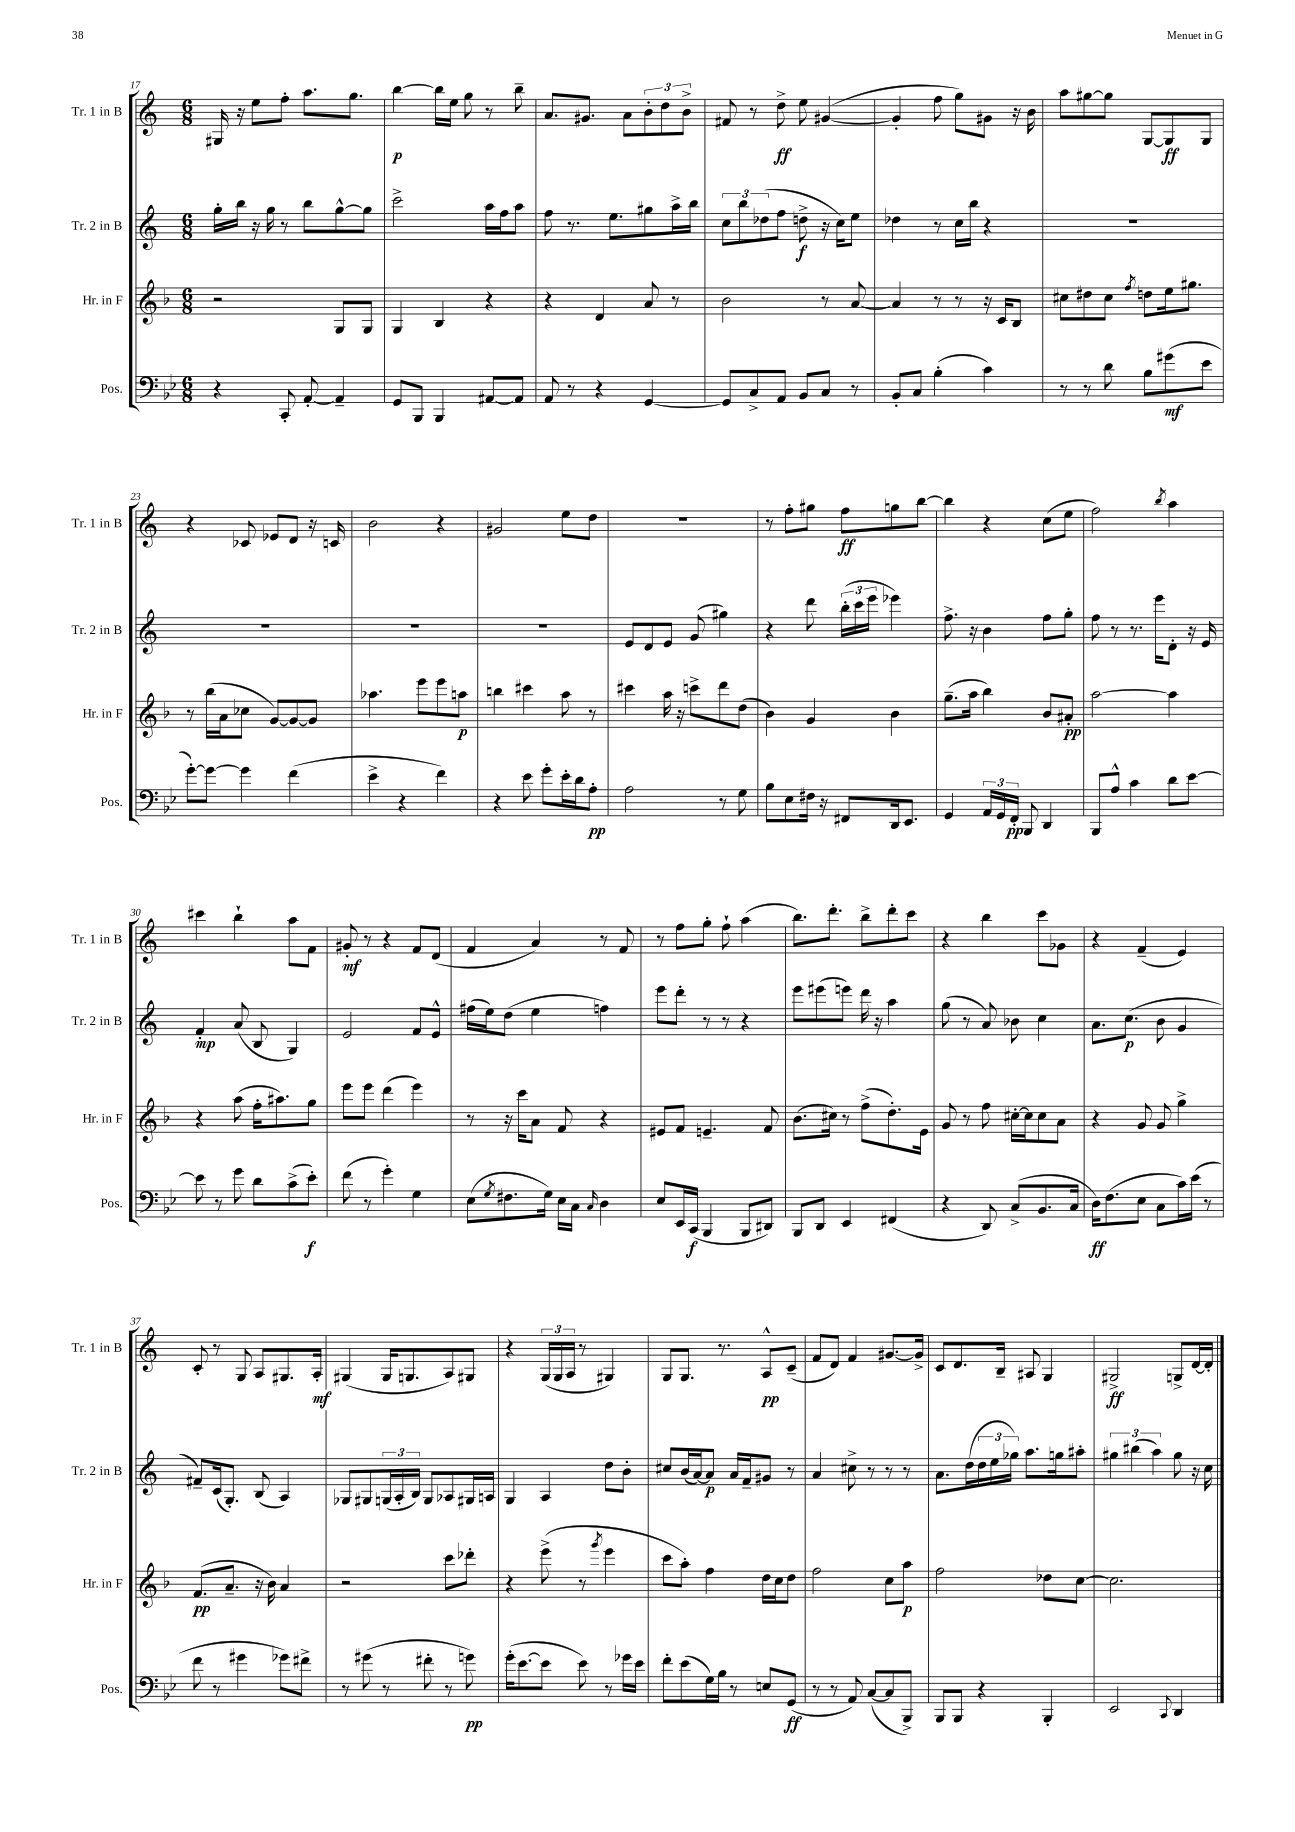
<<
\new StaffGroup <<
\new Staff = "s0" \with { instrumentName = "Tr. 1 in B" shortInstrumentName = "Tr. 1 in B" } {
    \clef treble \key c \major \numericTimeSignature \time 6/8
    gis16 r16 e''8 f''8-. a''8. g''8. |
    b''4~\p b''16 e''16 g''8 r8 b''8-- |
    a'8. gis'8. a'8 \tuplet 3/2 { b'8-. d''8 b'8-> } |
    fis'8 r8 d''8->\ff e''8 gis'4~( |
    gis'4-. f''8 g''8) gis'8 r16 b'16 |
    a''8 gis''8~ gis''8 g8~ g8\ff g8 |
    r4 ces'8 ees'8 d'8 r16 c'16 |
    b'2 r4 |
    gis'2 e''8 d''8 |
    r2. |
    r8 f''8-. gis''8 f''8\ff g''8 b''8~ |
    b''4 r4 c''8( e''8 |
    f''2) \acciaccatura { b''8 } a''4 |
    cis'''4 b''4-! a''8 f'8 |
    gis'8-.\mf r8 r4 f'8 d'8( |
    f'4 a'4) r8 f'8 |
    r8 f''8 g''8-. f''8-! a''4( |
    b''8.) d'''8.-. b''8-> d'''8-. c'''8 |
    r4 b''4 c'''8 ges'8 |
    r4 f'4--( e'4) |
    c'8-. r8 g8 a8 gis8. a16-.\mf |
    gis4( gis16 g8. a8) gis8 |
    r4 \tuplet 3/2 { g16( g16 a16 } r8 gis4) |
    g8 g8. r8. a8-^\pp c'8--( |
    f'8 d'8) f'4 gis'8.~ gis'16-> |
    c'8 d'8. b16-- ais8 g4 |
    gis2->\ff g8-> d'16~ d'16-. \bar "|." |
}
\new Staff = "s1" \with { instrumentName = "Tr. 2 in B" shortInstrumentName = "Tr. 2 in B" } {
    \clef treble \key c \major \numericTimeSignature \time 6/8
    g''16-. b''16 r16 g''16 r8 b''8 g''8~-^ g''8 |
    c'''2-> a''16 f''16 a''8 |
    f''8 r8. e''8. gis''8 a''16-> b''16 |
    \tuplet 3/2 { c''8 b''8 des''8( } f''8 d''8->\f r16 c''16) e''8 |
    des''4 r8 c''16 b''16 r4 |
    R2. |
    R2. |
    R2. |
    R2. |
    e'8 d'8 e'8 g'8( gis''4) |
    r4 d'''8 \tuplet 3/2 { b''16-.( c'''16 e'''16 } ees'''4) |
    f''8.-> r16 b'4 f''8 g''8-. |
    f''8 r8 r8. e'''16 d'8-. r16 e'16 |
    f'4-.\mp a'8( b8 g4) |
    e'2 f'8 e'8-^ |
    fis''16( e''16) d''8( e''4 f''4) |
    e'''8 d'''8-. r8 r8 r4 |
    e'''8 eis'''8( e'''8) d'''16 r16 a''4 |
    g''8( r8 a'8) bes'8 c''4 |
    a'8. c''8.\p( b'8 g'4 |
    fis'8--) c'16( g8.-.) b8( a4) |
    ges8 gis8 \tuplet 3/2 { g16( a16-. b16) } g8 aes8 gis16 a16 |
    g4 a4 d''8 b'8-. |
    cis''8 b'16( a'16~) a'8\p a'16 f'16-- gis'8 r8 |
    a'4 cis''8-> r8 r8 r8 |
    a'8. d''16( \tuplet 3/2 { d''16 e''16 ges''16) } a''8. g''16 ais''8-. |
    \tuplet 3/2 { gis''4 bis''4( a''4) } gis''8 r16 c''16 \bar "|." |
}
\new Staff = "s2" \with { instrumentName = "Hr. in F" shortInstrumentName = "Hr. in F" } {
    \clef treble \key f \major \numericTimeSignature \time 6/8
    r2 g8 g8 |
    g4 bes4 r4 |
    r4 d'4 a'8 r8 |
    bes'2 r8 a'8~ |
    a'4 r8 r8 r16 c'16 bes8 |
    cis''8 dis''8 cis''8 \acciaccatura { f''8 } d''8 e''16 gis''8. |
    r8 bes''16( a'16 ces''8 g'8~) g'8~ g'8 |
    aes''4. e'''8 e'''8 a''8\p |
    b''4 cis'''4 a''8 r8 |
    cis'''4 a''16 r16 c'''8-> d'''8 d''8( |
    bes'4) g'4 bes'4 |
    g''8.--( a''16 bes''4) bes'8 ais'8-.\pp |
    a''2~ a''4 |
    r4 a''8( f''16-. ais''8.) g''8 |
    e'''8 e'''8 d'''4( e'''4) |
    r8 r16 c'''16 a'8 f'8 r4 |
    eis'8 f'8 e'4.-- f'8 |
    bes'8.( cis''16) r8 f''8->( d''8.-.) e'16 |
    g'8 r8 f''8 cis''16~-. cis''16 cis''8 a'8 |
    r4 g'8 g'8 g''4-> |
    f'8.\pp( a'8.-- r16 bes'16) a'4 |
    r2 c'''8 des'''8-. |
    r4 e'''8->( r8 \acciaccatura { g'''8 } e'''4 |
    c'''8 a''8-.) f''4 d''16 c''16 d''8 |
    f''2 c''8 a''8\p |
    f''2 des''8 c''8~ |
    c''2. \bar "|." |
}
\new Staff = "s3" \with { instrumentName = "Pos." shortInstrumentName = "Pos." } {
    \clef bass \key bes \major \numericTimeSignature \time 6/8
    r4 c,8-. a,8~-. a,4-- |
    g,8 bes,,8 bes,,4 ais,8~ ais,8 |
    a,8 r8 r4 g,4~ |
    g,8 c8-> a,8 bes,8 c8 r8 |
    bes,8-. c8 bes4-.( c'4) |
    r8 r8 d'8 bes8 gis'8\mf( ees'8 |
    g'8~-.) g'8~ g'4 f'4( |
    ees'4-> r4 f'4) |
    r4 ees'8 g'8-. ees'16-. d'16 a8-.\pp |
    a2 r8 g8 |
    bes8 ees8 fis16 r16 fis,8 d,16 ees,8. |
    g,4 \tuplet 3/2 { a,16 g,16 f,16-.\pp } bes,,8 d,4 |
    bes,,8 a8-^ c'4 d'8 ees'8~ |
    ees'8 r8 g'8 d'8 c'8->( ees'8-.\f) |
    f'8( r8 g'4-.) g4 |
    ees8( \acciaccatura { g8 } fis8. g16) ees16 c16 \grace { c16 } d4 |
    ees8 ees,16 c,16\f( bes,,4 bes,,8 dis,8) |
    bes,,8 d,8 ees,4 fis,4( |
    r4 d,8) c8->( bes,8. c16 |
    d16\ff) f8.( ees8 c8 c'16) ees'16( r8 |
    f'8 r8 gis'4 ges'8) fis'8-> |
    r8 gis'8( r8 fis'8-. r8 g'8\pp) |
    g'16-.( ees'8.~ ees'8 ees'8) r8 ges'16 ees'16 |
    f'8-. ees'8( g16) bes16 r8 e8 g,8\ff( |
    r8 r8 a,8) c8~( c8 bes,,8->) |
    bes,,8 bes,,8 r4 bes,,4-. |
    ees,2 \appoggiatura { c,8 } d,4 \bar "|." |
}
>>
>>
\layout { \context { \Score currentBarNumber = #17 } }
